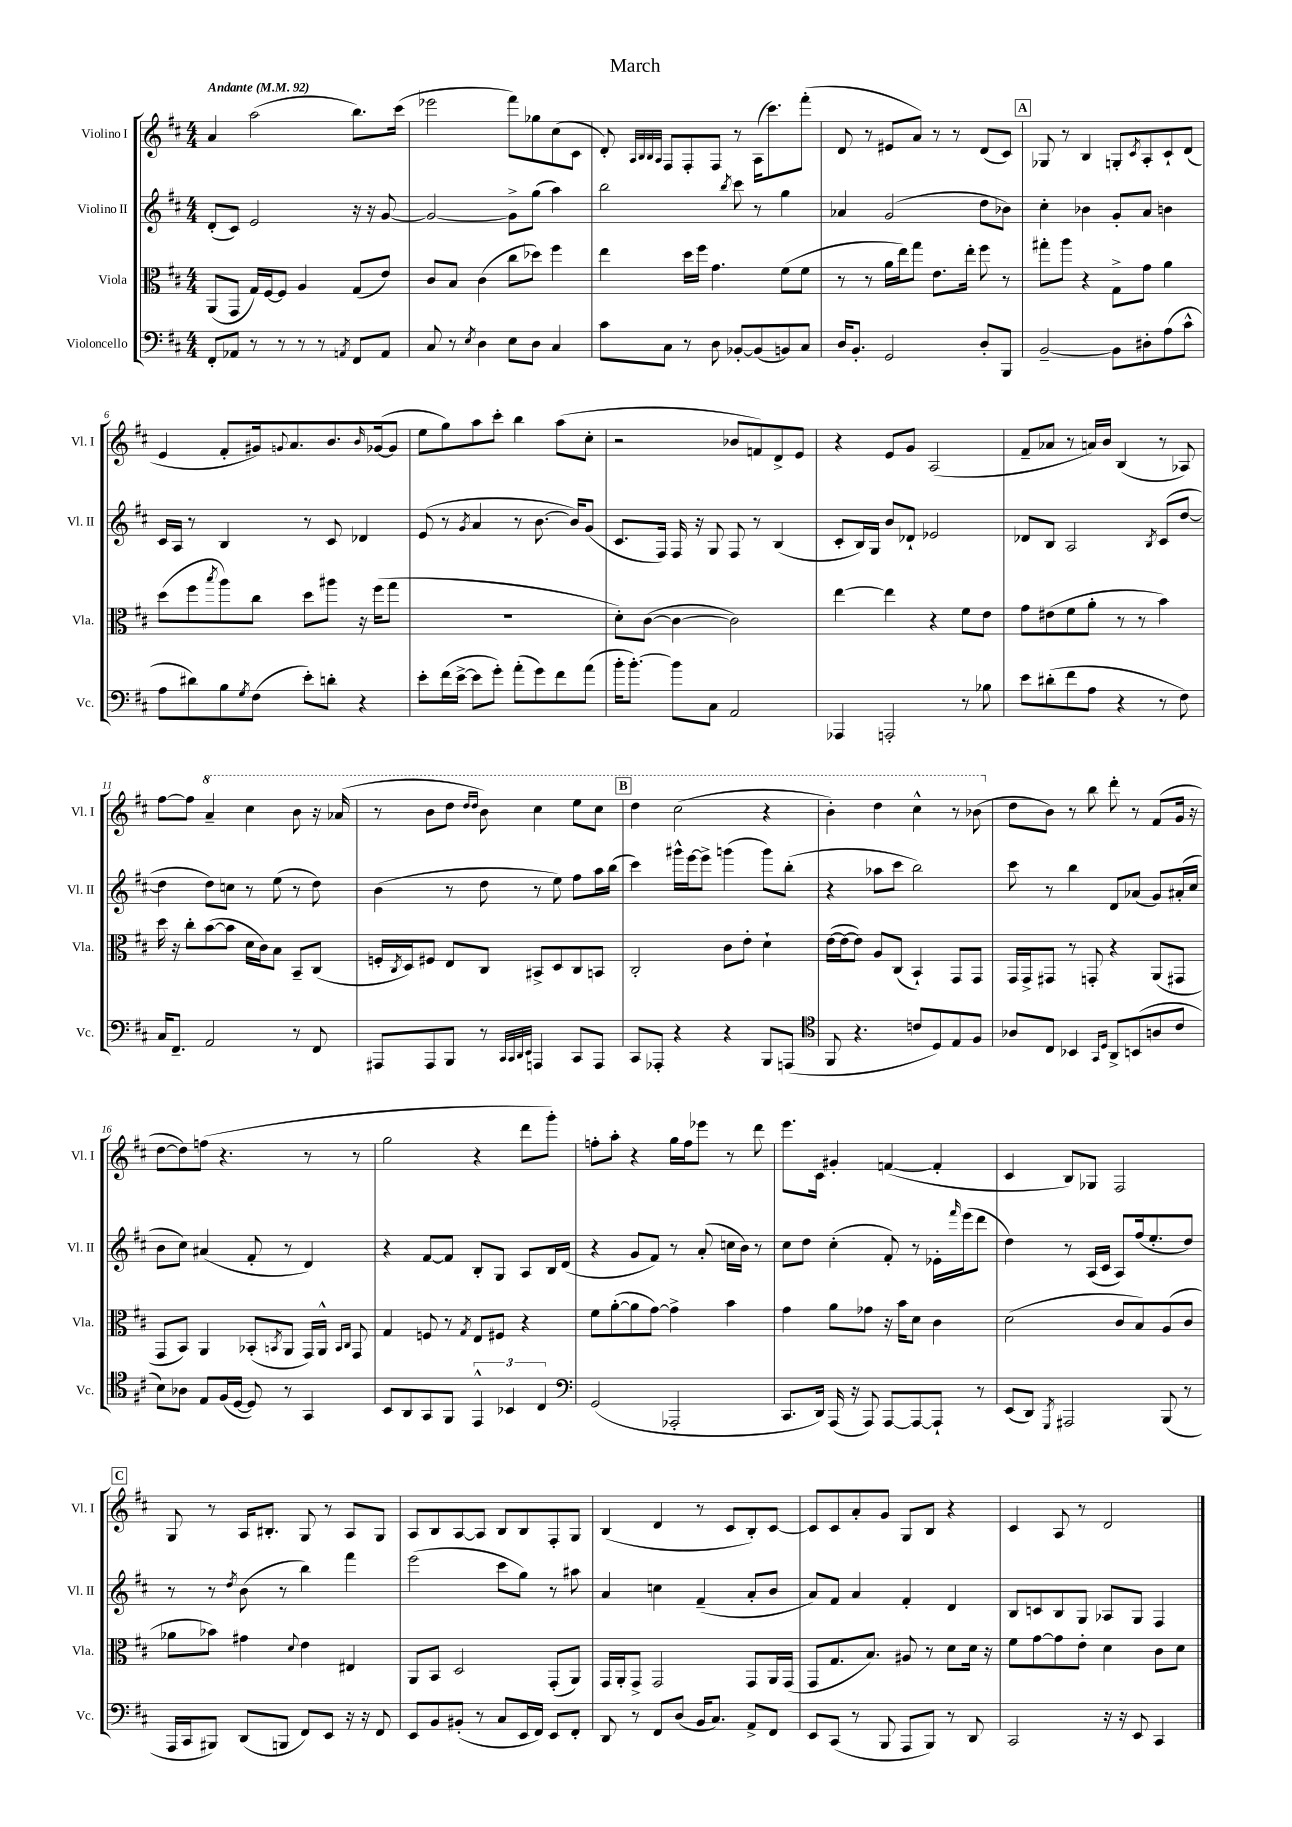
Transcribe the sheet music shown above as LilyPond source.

\header { title = "March" }
<<
\new StaffGroup <<
\new Staff = "s0" \with { instrumentName = "Violino I" shortInstrumentName = "Vl. I" } {
    \clef treble \key d \major \numericTimeSignature \time 4/4 \tempo "Andante" 4 = 92
    a'4 a''2( b''8.) cis'''16( |
    ees'''2 fis'''8) ges''8 cis''8( cis'8 |
    d'8-.) \grace { a32 b32 b32 a32 } fis8 fis8-. fis8 r8 a16( cis'''8.) fis'''8-.( |
    d'8 r8 eis'8 a'8) r8 r8 d'8( cis'8) |
    \mark \markup { \box "A" } ges8 r8 b4 g8-. \acciaccatura { cis'8 } a8-. cis'8-! d'8( |
    e'4 fis'8-. gis'16) \appoggiatura { g'8 } a'8. b'8. \grace { b'16 } ges'16~( ges'8 |
    e''8 g''8) a''8 cis'''8-. b''4 a''8( cis''8-. |
    r2 bes'8 f'8) d'8-> e'8 |
    r4 e'8 g'8 a2( |
    fis'8-- aes'8 r8 a'16) b'16 b4( r8 aes8) |
    fis''8~ fis''8 \ottava #1 a''4-- cis'''4 b''8 r16 aes''16( |
    r8 b''8 d'''8 \grace { d'''16 d'''16 } b''8) cis'''4 e'''8 cis'''8 |
    \mark \markup { \box "B" } d'''4 cis'''2( r4 |
    b''4-.) d'''4 cis'''4-^ r8 bes''8( \ottava #0 |
    d''8 b'8) r8 b''8 d'''8-. r8 fis'8( g'16 r16 |
    d''8~ d''8) f''8( r4. r8 r8 |
    g''2 r4 d'''8 g'''8-.) |
    f''8-. a''8-. r4 g''16 f''16 ees'''8 r8 d'''8 |
    e'''8. cis'16 gis'4-. f'4~( f'4-. |
    cis'4 b8) ges8 fis2 |
    \mark \markup { \box "C" } g8 r8 a16 bis8.-. g8 r8 a8 g8 |
    a8 b8 a8~ a8 b8 b8 fis8-. g8 |
    b4( d'4 r8 cis'8 b8-.) cis'8~ |
    cis'8 cis'8 a'8-. g'8 g8 b8 r4 |
    cis'4 a8 r8 d'2 \bar "|." |
}
\new Staff = "s1" \with { instrumentName = "Violino II" shortInstrumentName = "Vl. II" } {
    \clef treble \key d \major \numericTimeSignature \time 4/4
    d'8-.( cis'8) e'2 r16 r16 g'8~ |
    g'2~ g'8-> g''8( a''4) |
    b''2 \acciaccatura { b''8 } cis'''8 r8 g''4 |
    aes'4 g'2( d''8 bes'8) |
    \mark \markup { \box "A" } cis''4-. bes'4 g'8-. a'8 b'4 |
    cis'16 a16 r8 b4 r8 cis'8 des'4 |
    e'8( r8 \acciaccatura { g'8 } a'4 r8 b'8.~ b'16) g'8( |
    cis'8. fis16) fis16 r16 g8 fis8 r8 b4( |
    cis'8-. b16) g16 b'8 des'8-! ees'2 |
    des'8 b8 a2 \acciaccatura { b8 } cis'8( d''8~ |
    d''4 d''8) c''8 r8 e''8( r8 d''8) |
    b'4( r8 d''8 r8 e''8) fis''8 a''16 b''16( |
    \mark \markup { \box "B" } cis'''4) gis'''16-^ e'''16~ e'''8-> g'''4( g'''8) b''8-.( |
    r4 aes''8 cis'''8 b''2) |
    cis'''8 r8 b''4 d'8 aes'8( g'8) ais'16-.( cis''16 |
    b'8 cis''8) ais'4( fis'8-. r8 d'4) |
    r4 fis'8~ fis'8 b8-. g8 a8 b16 d'16( |
    r4 g'8 fis'8) r8 a'8-.( c''16 b'16) r8 |
    cis''8 d''8 cis''4-.( fis'8-.) r8 ees'16-. \grace { fis'''16 } e'''16( d'''8 |
    d''4) r8 a16( cis'16 a8) fis''16( e''8.-. d''8) |
    \mark \markup { \box "C" } r8 r8 \acciaccatura { d''8 } b'8( r8 b''4) fis'''4 |
    e'''2( cis'''8 g''8) r8 ais''8 |
    a'4 c''4 fis'4--( a'8-. b'8 |
    a'8) fis'8 a'4 fis'4-. d'4 |
    b8 c'8 b8 g8 aes8 g8 fis4 \bar "|." |
}
\new Staff = "s2" \with { instrumentName = "Viola" shortInstrumentName = "Vla." } {
    \clef alto \key d \major \numericTimeSignature \time 4/4
    a,8( g,8 g16) fis16~ fis8 a4 g8( e'8) |
    cis'8 b8 cis'4( cis''8 des''8) fis''4 |
    e''4 d''16 fis''16 g'4. fis'8( fis'8 |
    r8 r8 a'16 e''16) g''8 e'8. e''16-. fis''8 r8 |
    \mark \markup { \box "A" } gis''8-. a''8 r4 g8-> g'8 a'4 |
    d''8( fis''8 \acciaccatura { b''8 } a''8) cis''8 d''8 ais''8 r16 fis''16( g''8 |
    R1 |
    d'8-.) cis'8~( cis'4~ cis'2) |
    e''4~ e''4 r4 fis'8 e'8 |
    g'8 eis'8( fis'8 a'8-. r8 r8 b'4) |
    d''16 r16 cis''8-. b'8~( b'8 d'16 cis'16) b8 b,8-- cis8( |
    f16-. \acciaccatura { cis8 } d16) fis8 e8 cis8 bis,8-> d8 cis8 b,8 |
    \mark \markup { \box "B" } cis2-. cis'8 e'8-. d'4-! |
    e'16~( e'16~ e'8) a8 cis8( b,4-!) g,8 g,8 |
    g,16 g,16-> gis,8 r8 g,8-. r4 a,8( gis,8 |
    g,8 b,8) a,4 bes,8-.( \acciaccatura { b,8 } a,8 g,16) a,16-^ \grace { b,16 cis16 } g,8 |
    g4 f8 r8 \acciaccatura { g8 } e8 fis8 r4 |
    fis'8 a'8~-.( a'8 g'8~) g'4-> b'4 |
    g'4 a'8 ges'8 r16 b'16 d'8 cis'4 |
    d'2( cis'8 b8) a8( cis'8 |
    \mark \markup { \box "C" } aes'8 bes'8) gis'4 \appoggiatura { d'8 } e'4 eis4 |
    a,8 b,8 d2 g,8-.( a,8) |
    g,16 a,16-. g,8-> g,2 g,8 a,16 g,16( |
    g,8 g8. b8.) ais8 r8 d'8 d'16 r16 |
    fis'8 g'8~ g'8 e'8-. d'4 cis'8 d'8 \bar "|." |
}
\new Staff = "s3" \with { instrumentName = "Violoncello" shortInstrumentName = "Vc." } {
    \clef bass \key d \major \numericTimeSignature \time 4/4
    fis,8-. aes,8 r8 r8 r8 r8 \acciaccatura { a,8 } fis,8 a,8 |
    cis8 r8 \acciaccatura { e8 } d4 e8 d8 cis4 |
    cis'8 cis8 r8 d8 bes,8~-. bes,8( b,8) cis8 |
    d16 b,8.-. g,2 d8-. b,,8 |
    \mark \markup { \box "A" } b,2~-- b,8 dis8-. a8( cis'8-^ |
    a8 dis'8) b8 \acciaccatura { g8 } fis8( e'8-.) d'8-. r4 |
    e'8-. fis'16( e'16~-> e'8 g'8-.) a'8-.( g'8) fis'8 a'8( |
    b'16-. b'8.~-.) b'8 cis8 a,2 |
    aes,,4 a,,2-. r8 bes8 |
    e'8 dis'8-.( fis'8 a8 r4 r8 fis8) |
    cis16 fis,8.-- a,2 r8 fis,8 |
    ais,,8 ais,,8 b,,8 r8 \grace { cis,32 cis,32 d,32 e,32 } a,,4 cis,8 a,,8 |
    \mark \markup { \box "B" } cis,8 aes,,8-. r4 r4 b,,8 a,,8( |
    \clef tenor fis,8 r4. c'8 d8) e8 fis8 |
    aes8 cis8 bes,4 \grace { g,16 d16 } a,8-> b,8( a8 cis'8 |
    b8) aes8 e8 fis16( d16~ d8) r8 g,4 |
    b,8 a,8 g,8 fis,8 \tuplet 3/2 { e,4-^ bes,4 cis4 } |
    \clef bass g,2( aes,,2-. |
    cis,8. d,16) a,,16( r16 a,,8) a,,8~ a,,8~ a,,8-! r8 |
    e,8( d,8) \acciaccatura { g,,8 } ais,,2 b,,8( r8 |
    \mark \markup { \box "C" } a,,16 cis,16 bis,,8) d,8( b,,8 fis,8) e,8 r16 r16 fis,8 |
    e,8 b,8 bis,8-.( r8 cis8 e,16 fis,16) e,8 fis,8-. |
    d,8 r8 fis,8 d8( b,16 cis8.) a,8-> fis,8 |
    e,8 cis,8( r8 b,,8 a,,8 b,,8) r8 d,8 |
    cis,2 r16 r16 e,8 cis,4 \bar "|." |
}
>>
>>
